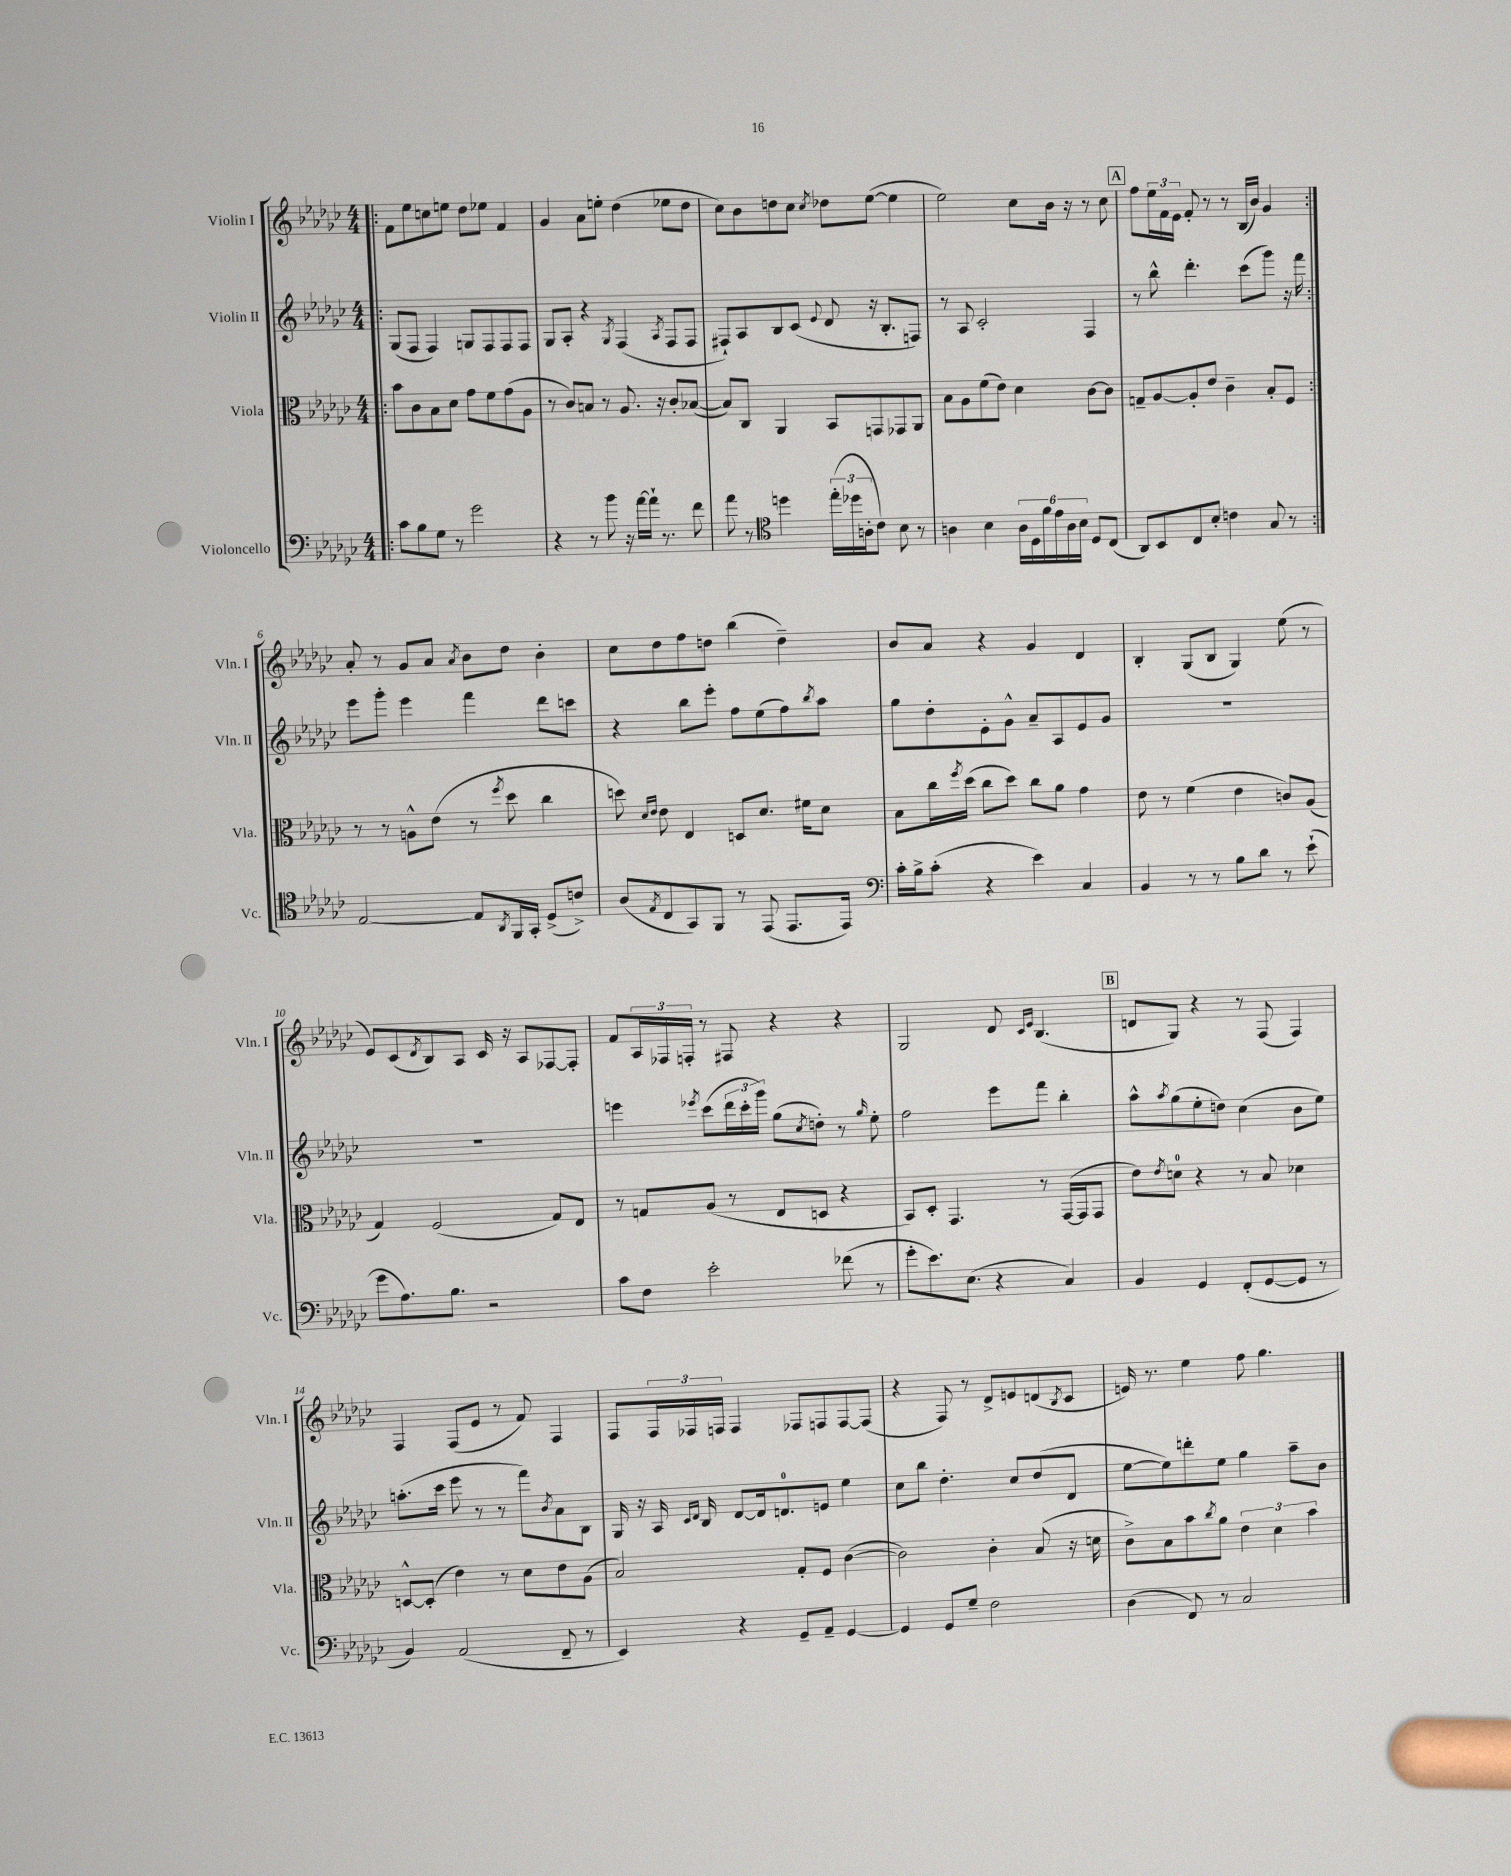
<<
\new StaffGroup <<
\new Staff = "s0" \with { instrumentName = "Violin I" shortInstrumentName = "Vln. I" } {
    \clef treble \key ges \major \numericTimeSignature \time 4/4
    \repeat volta 2 { \bar ".|:" f'8 ees''8 c''8 e''8 des''8 ees''8 f'4 |
    ges'4 aes'8 e''8-. des''4( ees''8 des''8 |
    ces''8) bes'8 d''8 ces''8 \acciaccatura { ces''8 } des''8 ees''8~( ees''4 |
    ees''2) ces''8 bes'16 r16 r8 ces''8 |
    \mark \markup { \box "A" } f''8 \tuplet 3/2 { ees''16 f'16 ees'16 } f'8-. r8 r8 bes16( bes'16) ges'4 | }
    aes'8-. r8 ges'8 aes'8 \acciaccatura { aes'8 } bes'8 des''8 bes'4-. |
    ces''8 des''8 f''8 d''8 bes''4( d''4--) |
    bes'8 aes'8 r4 ges'4 des'4 |
    bes4-. ges8( bes8 ges4) ees''8( r8 |
    ees'8) ces'8( \acciaccatura { des'8 } bes8) aes8 ces'16 r16 aes8 fes8~ fes8-. |
    f'8 \tuplet 3/2 { aes16 fes16 f16-. } r8 fis8 r4 r4 |
    ges2 des'8 \grace { ces'16 ees'16 } bes4.( |
    \mark \markup { \box "B" } d'8 ges8) r4 r8 f8( f4) |
    f4 f8( ees'8 r8 f'8) f4 |
    f8 \tuplet 3/2 { f16 fes16 f16 } f4 fes8 f8 f8~ f8( |
    r4 f8) r8 des'8-> e'8 d'8( \acciaccatura { bes8 } ces'8 |
    e'16) r8. ees''4 f''8 ges''4. \bar "|." |
}
\new Staff = "s1" \with { instrumentName = "Violin II" shortInstrumentName = "Vln. II" } {
    \clef treble \key ges \major \numericTimeSignature \time 4/4
    \repeat volta 2 { \bar ".|:" ges8( f8 f4) g8 f8 f8 f8 |
    ges8 aes8-. r4 \acciaccatura { ges8 } f4( \acciaccatura { aes8 } f8 f8 |
    fis8-!) aes8 bes8 ces'8( \appoggiatura { ees'8 } des'8 r16 bes8.-. f8) |
    r8 aes8 ces'2-. f4 |
    \mark \markup { \box "A" } r8 bes''8-^ des'''4.-. ces'''8( ges'''8) r16 f'''16 | }
    ees'''8 ges'''8-. ees'''4 f'''4 des'''8 c'''8 |
    r4 bes''8 ees'''8-. f''8 ees''8( f''8) \acciaccatura { bes''8 } aes''8 |
    ges''8 des''8-. ees'8-. ges'8-^ aes'8-- aes8 ees'8 ges'8 |
    R1 |
    R1 |
    e'''4 \acciaccatura { ees'''8 } ces'''8( \tuplet 3/2 { des'''16 ces'''16-. ges'''16) } ges''8( \acciaccatura { ces''8 } d''8-.) r8 \grace { ges''16 } ees''8-. |
    f''2 ees'''8 f'''8 bes''4-. |
    \mark \markup { \box "B" } aes''8-^ \acciaccatura { aes''8 } ges''8( ees''8-. d''8) ces''4( bes'8 ees''8) |
    a''8.-.( ces'''16 ees'''8 r8 r8 f'''8) \acciaccatura { bes'8 } aes'8 bes8 |
    ges16 r16 aes16 \grace { ces'16 des'16 } bes16 des'8~ des'16 d'8.-0 e'8 ees''4 |
    ces''8 bes''8 des''4.-. ces''8 des''8( des'8 |
    ees''8~ ees''8) d'''8-. ees''8 ges''4 aes''8-- bes'8 \bar "|." |
}
\new Staff = "s2" \with { instrumentName = "Viola" shortInstrumentName = "Vla." } {
    \clef alto \key ges \major \numericTimeSignature \time 4/4
    \repeat volta 2 { \bar ".|:" bes'8 ces'8 bes8 des'8 ges'8 f'8 ges'8( aes8 |
    r8 ces'8) b8 r8 aes8. r16 ces'8-. bes8~( |
    bes8) ces8 aes,4 bes,8 g,8 ges,8 aes,8 |
    bes8 aes8 f'8( ees'8) des'4 ces'8~ ces'8 |
    \mark \markup { \box "A" } g8-- aes8~ aes8-. ees'8 ces'4-- bes8-. f8 | }
    r8 r8 a8-^ ees'8( r8 \acciaccatura { f''8 } des''8 ces''4 |
    d''8) \grace { des'16 ees'16 } ees'8 ees4 d8 des'8. fis'16 des'8 |
    bes8 ces''16 \acciaccatura { f''8 } des''16( ces''8 des''8) ces''8 aes'8 ges'4 |
    ees'8 r8 f'4( ees'4 c'8) aes8( |
    ges4) f2( ges8) ees8 |
    r8 g8 aes8( r8 ees8 d8 r4 |
    bes,8) des8-. ges,4. r8 ges,16~( ges,16 ges,8 |
    \mark \markup { \box "B" } ees'8) \acciaccatura { ees'8 } d'8-0 r4 r8 bes8 des'4 |
    d8~-^ d8-.( ees'4) r8 des'8 ees'8 aes8( |
    bes2) ges8-. f8 ces'4~( |
    ces'2) ces'4-. bes8( r16 d'16 |
    ces'8->) bes8 bes'8 \acciaccatura { ces''8 } aes'8 \tuplet 3/2 { ees'4 des'4 bes'4 } \bar "|." |
}
\new Staff = "s3" \with { instrumentName = "Violoncello" shortInstrumentName = "Vc." } {
    \clef bass \key ges \major \numericTimeSignature \time 4/4
    \repeat volta 2 { \bar ".|:" ces'8 bes8 ges8 r8 ges'2 |
    r4 r8 bes'8 r16 aes'16~ aes'16-! r8. f'8 |
    aes'8 r8 \clef tenor d''4 \tuplet 3/2 { ees''16-.( des''16 a16-. } ces'8) bes8 r8 |
    a4 bes4 \tuplet 6/4 { a16 des16 f'16 ees'16 a16 bes16 } des8 ces8( |
    \mark \markup { \box "A" } aes,8) bes,8 ces8 bes8-. c'4 ges8 r8 | }
    ees2~ ees8 \acciaccatura { aes,8 } f,16 ges,16-. des8->( c'8->) |
    aes8( \acciaccatura { ees8 } ces8 ges,8) f,8 r8 ees,8( ees,8. ees,16) |
    \clef bass ces'16-. bes16-> ces'8-.( r4 ees'4) ces4 |
    bes,4 r8 r8 bes8 des'8 r8 ees'8-!( |
    ges'8 aes8.) bes8. r2 |
    ces'8 f8 ees'2-. fes'8( r8 |
    ges'8-. ees'8.) ees8.( r4 ces4) |
    \mark \markup { \box "B" } bes,4 ges,4 f,8-.( ges,8~ ges,8 r8 |
    bes,4) aes,2( f,8-- r8 |
    ees,4) r4 ges,8-- aes,8-- ges,4~ |
    ges,4 ges,8 ges8-- f2 |
    des4( f,8) r8 ces2 \bar "|." |
}
>>
>>
